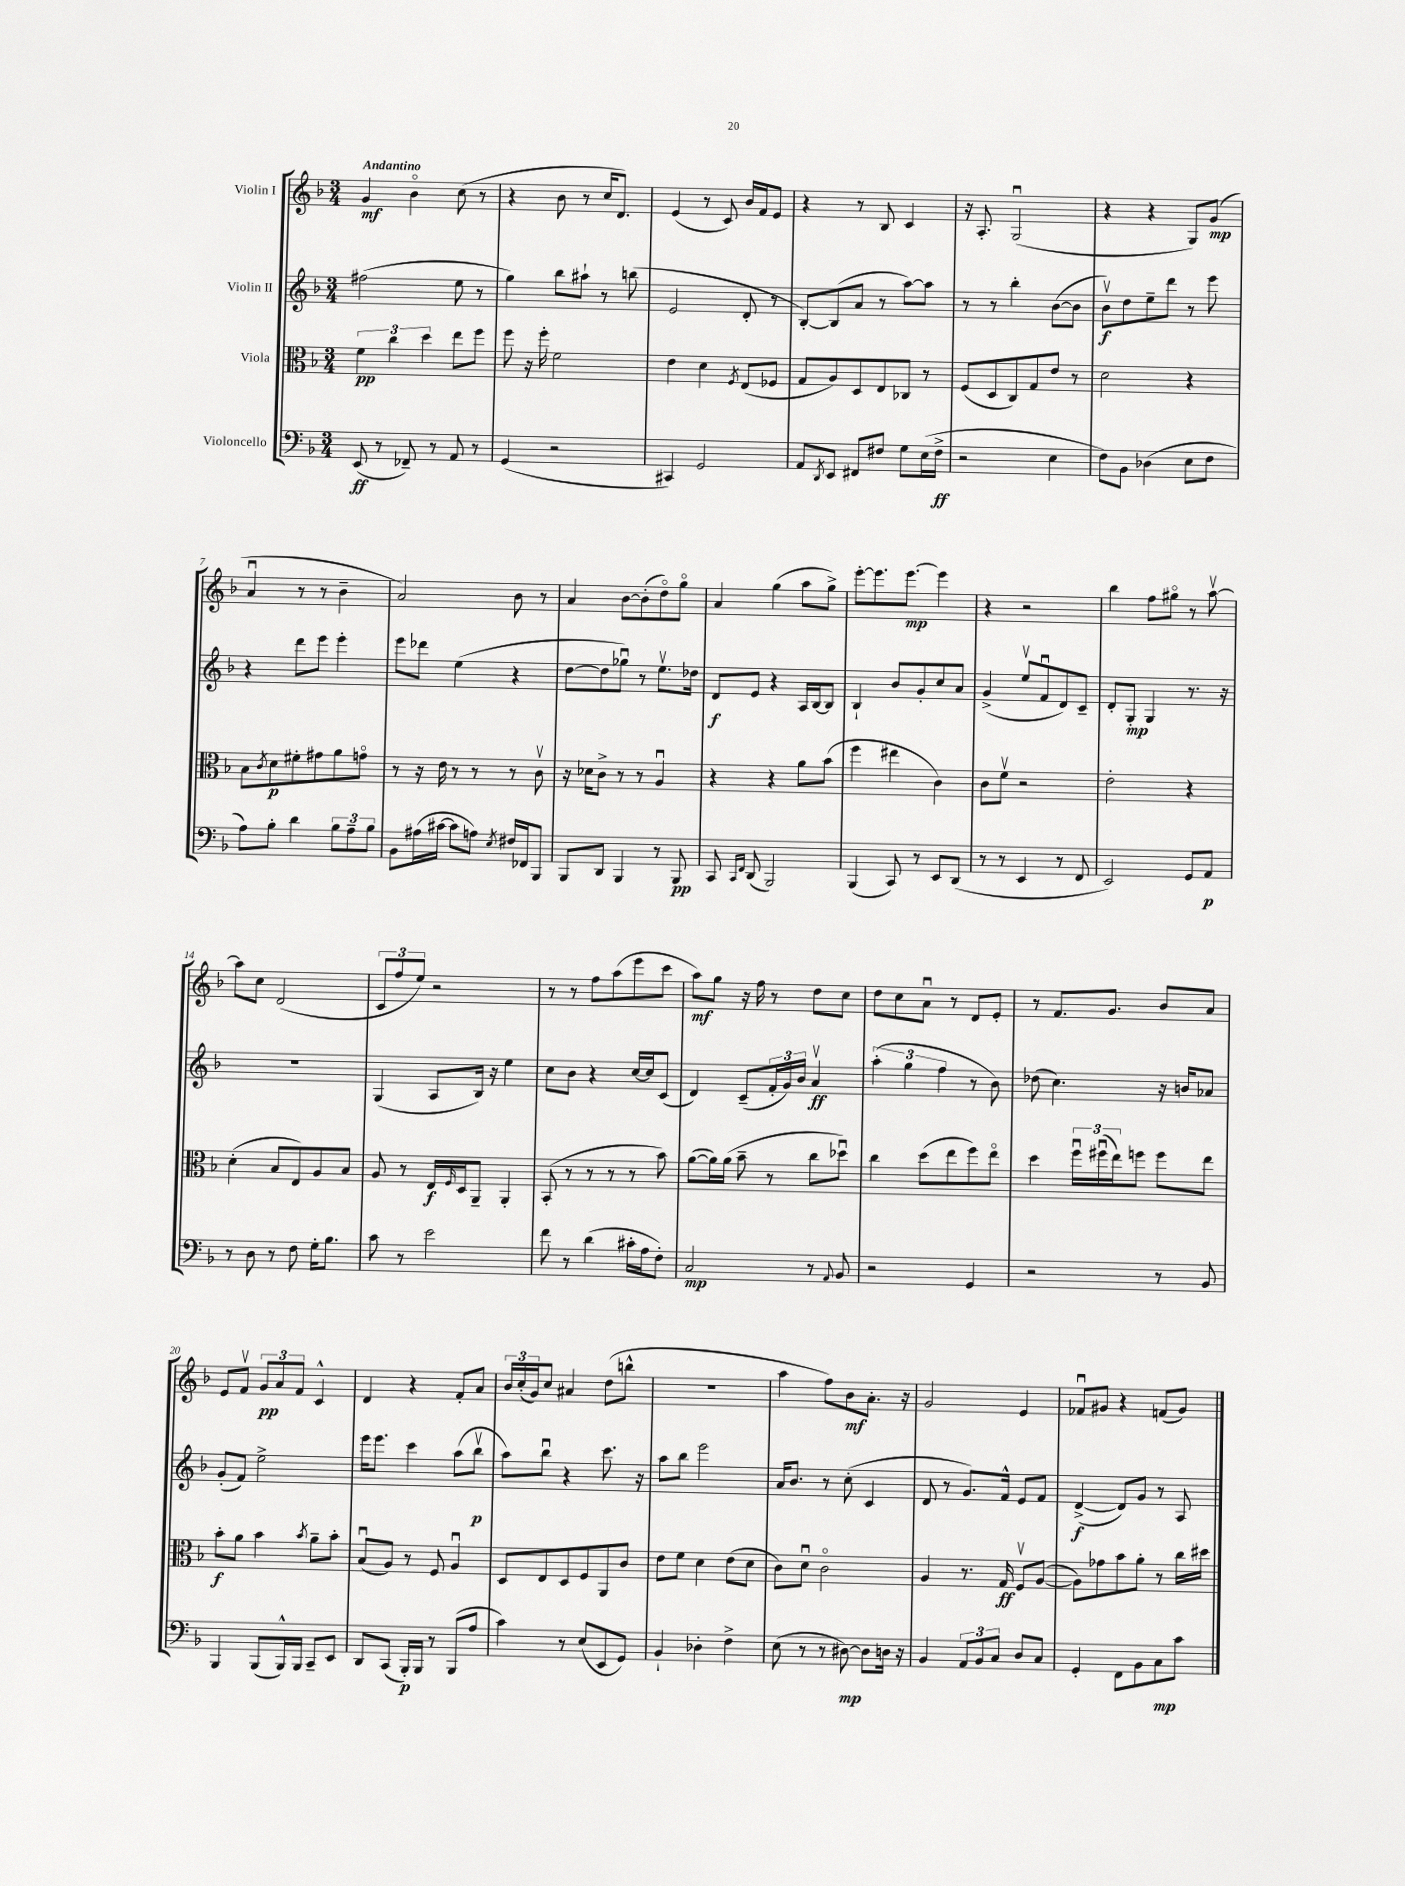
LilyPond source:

<<
\new StaffGroup <<
\new Staff = "s0" \with { instrumentName = "Violin I" } {
    \clef treble \key f \major \numericTimeSignature \time 3/4 \tempo "Andantino"
    g'4\mf bes'4\flageolet c''8( r8 |
    r4 bes'8 r8 c''16 d'8.) |
    e'4( r8 c'8) bes'16 f'16 e'8 |
    r4 r8 bes8 c'4 |
    r16 a8.-. g2\downbow( |
    r4 r4 g8) g'8\mp( |
    a'4\downbow r8 r8 bes'4-- |
    a'2) bes'8 r8 |
    a'4 bes'8~ bes'8-.( d''8\flageolet) g''8\flageolet |
    a'4 g''4( a''8 g''8->) |
    e'''8~-. e'''8. e'''8.~\mp e'''4 |
    r4 r2 |
    bes''4 f''8 gis''8\flageolet r8 a''8~\upbow |
    a''8 c''8 d'2( |
    \tuplet 3/2 { c'8 f''8 e''8) } r2 |
    r8 r8 f''8 a''8( e'''8 c'''8 |
    a''8\mf) g''8 r16 f''16 r8 d''8 c''8 |
    d''8 c''8 a'8\downbow r8 d'8 e'8-. |
    r8 f'8. g'8. bes'8 a'8 |
    e'8 f'8\upbow \tuplet 3/2 { g'8\pp a'8 f'8 } c'4-^ |
    d'4 r4 f'8-. a'8 |
    \tuplet 3/2 { bes'16 c''16-.( g'16) } c''8 ais'4 d''8( b''8-^ |
    R2. |
    a''4 f''8) bes'8\mf a'8.-. r16 |
    g'2 e'4 |
    fes'8\downbow gis'8 r4 f'8( gis'8) \bar "|." |
}
\new Staff = "s1" \with { instrumentName = "Violin II" } {
    \clef treble \key f \major \numericTimeSignature \time 3/4
    fis''2( e''8 r8 |
    g''4) bes''8 ais''8-! r8 b''8( |
    e'2 d'8-. r8 |
    bes8~-.) bes8( a'8 r8 a''8~) a''8 |
    r8 r8 bes''4-. bes'8~( bes'8 |
    bes'8\upbow\f) d''8 e''8-- d'''8 r8 e'''8 |
    r4 d'''8 e'''8 e'''4-. |
    e'''8 des'''8 e''4( r4 |
    d''8~ d''8 ges''8\downbow) r8 e''8.\upbow des''16 |
    d'8\f e'8 r4 a16 bes16~ bes8 |
    bes4-! bes'8 g'8-. c''8 a'8 |
    g'4->( e''8\upbow f'8\downbow d'8) c'8-- |
    d'8-. g8-.\mp g4 r8. r16 |
    R2. |
    g4( a8 bes16) r16 e''4 |
    c''8 bes'8 r4 c''16~ c''16 c'8( |
    d'4) c'8--( \tuplet 3/2 { f'16-. g'16) bes'16 } a'4\upbow\ff |
    \tuplet 3/2 { a''4-.( g''4 f''4 } r8 bes'8) |
    des''8( c''4.) r16 b'16 aes'8 |
    g'8-.( f'8) e''2-> |
    e'''16 e'''8. c'''4 a''8( bes''8\upbow\p |
    a''8) bes''8\downbow r4 c'''8. r16 |
    a''8 bes''8 e'''2 |
    a'16 bes'8. r8 c''8-.( c'4 |
    d'8 r8 g'8.) f'16-^ e'8 f'8 |
    d'4~->\f( d'8) g'8 r8 a8 \bar "|." |
}
\new Staff = "s2" \with { instrumentName = "Viola" } {
    \clef alto \key f \major \numericTimeSignature \time 3/4
    \tuplet 3/2 { f'4\pp c''4 d''4 } e''8 f''8 |
    f''8 r16 f''16-. f'2 |
    e'4 d'4 \acciaccatura { f8 } e8( fes8 |
    g8 a8) d8 e8 ces8 r8 |
    f8( d8 c8) g8 e'8 r8 |
    d'2 r4 |
    bes8 \acciaccatura { c'8 } d'8\p fis'8-. gis'8 a'8 g'8\flageolet |
    r8 r16 e'16 r8 r8 r8 c'8\upbow |
    r16 des'16 c'8-> r8 r8 a4\downbow |
    r4 r4 a'8 bes'8( |
    f''4 eis''4 c'4) |
    c'8 f'8\upbow r2 |
    e'2-. r4 |
    d'4-.( bes8 e8) a8 bes8 |
    a8 r8 e16\f \grace { f16 } d16 a,8-- a,4-. |
    bes,8-.( r8 r8 r8 r8 bes'8) |
    a'8~( a'16) a'16( bes'8-- r8 c''8 des''8\downbow) |
    c''4 d''8( e''8 f''8) e''8\flageolet |
    d''4 \tuplet 3/2 { f''16\downbow fis''16\downbow( e''16) } f''8 f''8 e''8 |
    bes'8-.\f a'8 bes'4 \acciaccatura { bes'8 } a'8-- bes'8-. |
    bes8\downbow( a8) r8 f8 a4\downbow |
    d8 e8 d8 f8 a,8 c'8 |
    e'8 f'8 d'4 e'8( d'8 |
    c'8) d'8\downbow c'2\flageolet |
    a4 r8. g16\ff f8\upbow a8~( |
    a8) ges'8 bes'8 a'8-. r8 c''16 dis''16 \bar "|." |
}
\new Staff = "s3" \with { instrumentName = "Violoncello" } {
    \clef bass \key f \major \numericTimeSignature \time 3/4
    e,8\ff( r8 fes,8--) r8 a,8 r8 |
    g,4( r2 |
    cis,4) g,2 |
    a,8 \acciaccatura { d,8 } e,8 fis,8 fis8 g8 e16( fis16->\ff |
    r2 e4 |
    f8) bes,8 des4( e8 f8 |
    a8) bes8-. d'4 \tuplet 3/2 { bes8 a8-- bes8 } |
    bes,8 ais16( cis'16~ cis'8 a8) \acciaccatura { e8 } fis16 fes,16 bes,,8 |
    bes,,8 d,8 bes,,4 r8 bes,,8\pp |
    c,8 \grace { c,16 f,16 } d,8( bes,,2) |
    bes,,4( c,8) r8 e,8 d,8( |
    r8 r8 e,4 r8 f,8 |
    e,2) g,8 a,8\p |
    r8 d8 r8 f8 g16-. bes8. |
    c'8 r8 e'2 |
    f'8 r8 d'4( cis'16-. a16 f8-.) |
    c2\mp r8 \appoggiatura { a,8 } bes,8 |
    r2 g,4 |
    r2 r8 bes,8 |
    bes,,4 bes,,8( bes,,16-^) bes,,16 c,8-- e,8 |
    d,8 c,8( bes,,16-.\p) bes,,16 r8 bes,,8( a8 |
    c'4) r8 e8( e,8 g,8) |
    bes,4-! des4-. f4-> |
    e8( r8 r8 dis8~\mp) dis8 d16 r16 |
    bes,4 \tuplet 3/2 { a,8 bes,8 c8 } d8 c8 |
    g,4-. f,8 bes,8 c8\mp c'8 \bar "|." |
}
>>
>>
